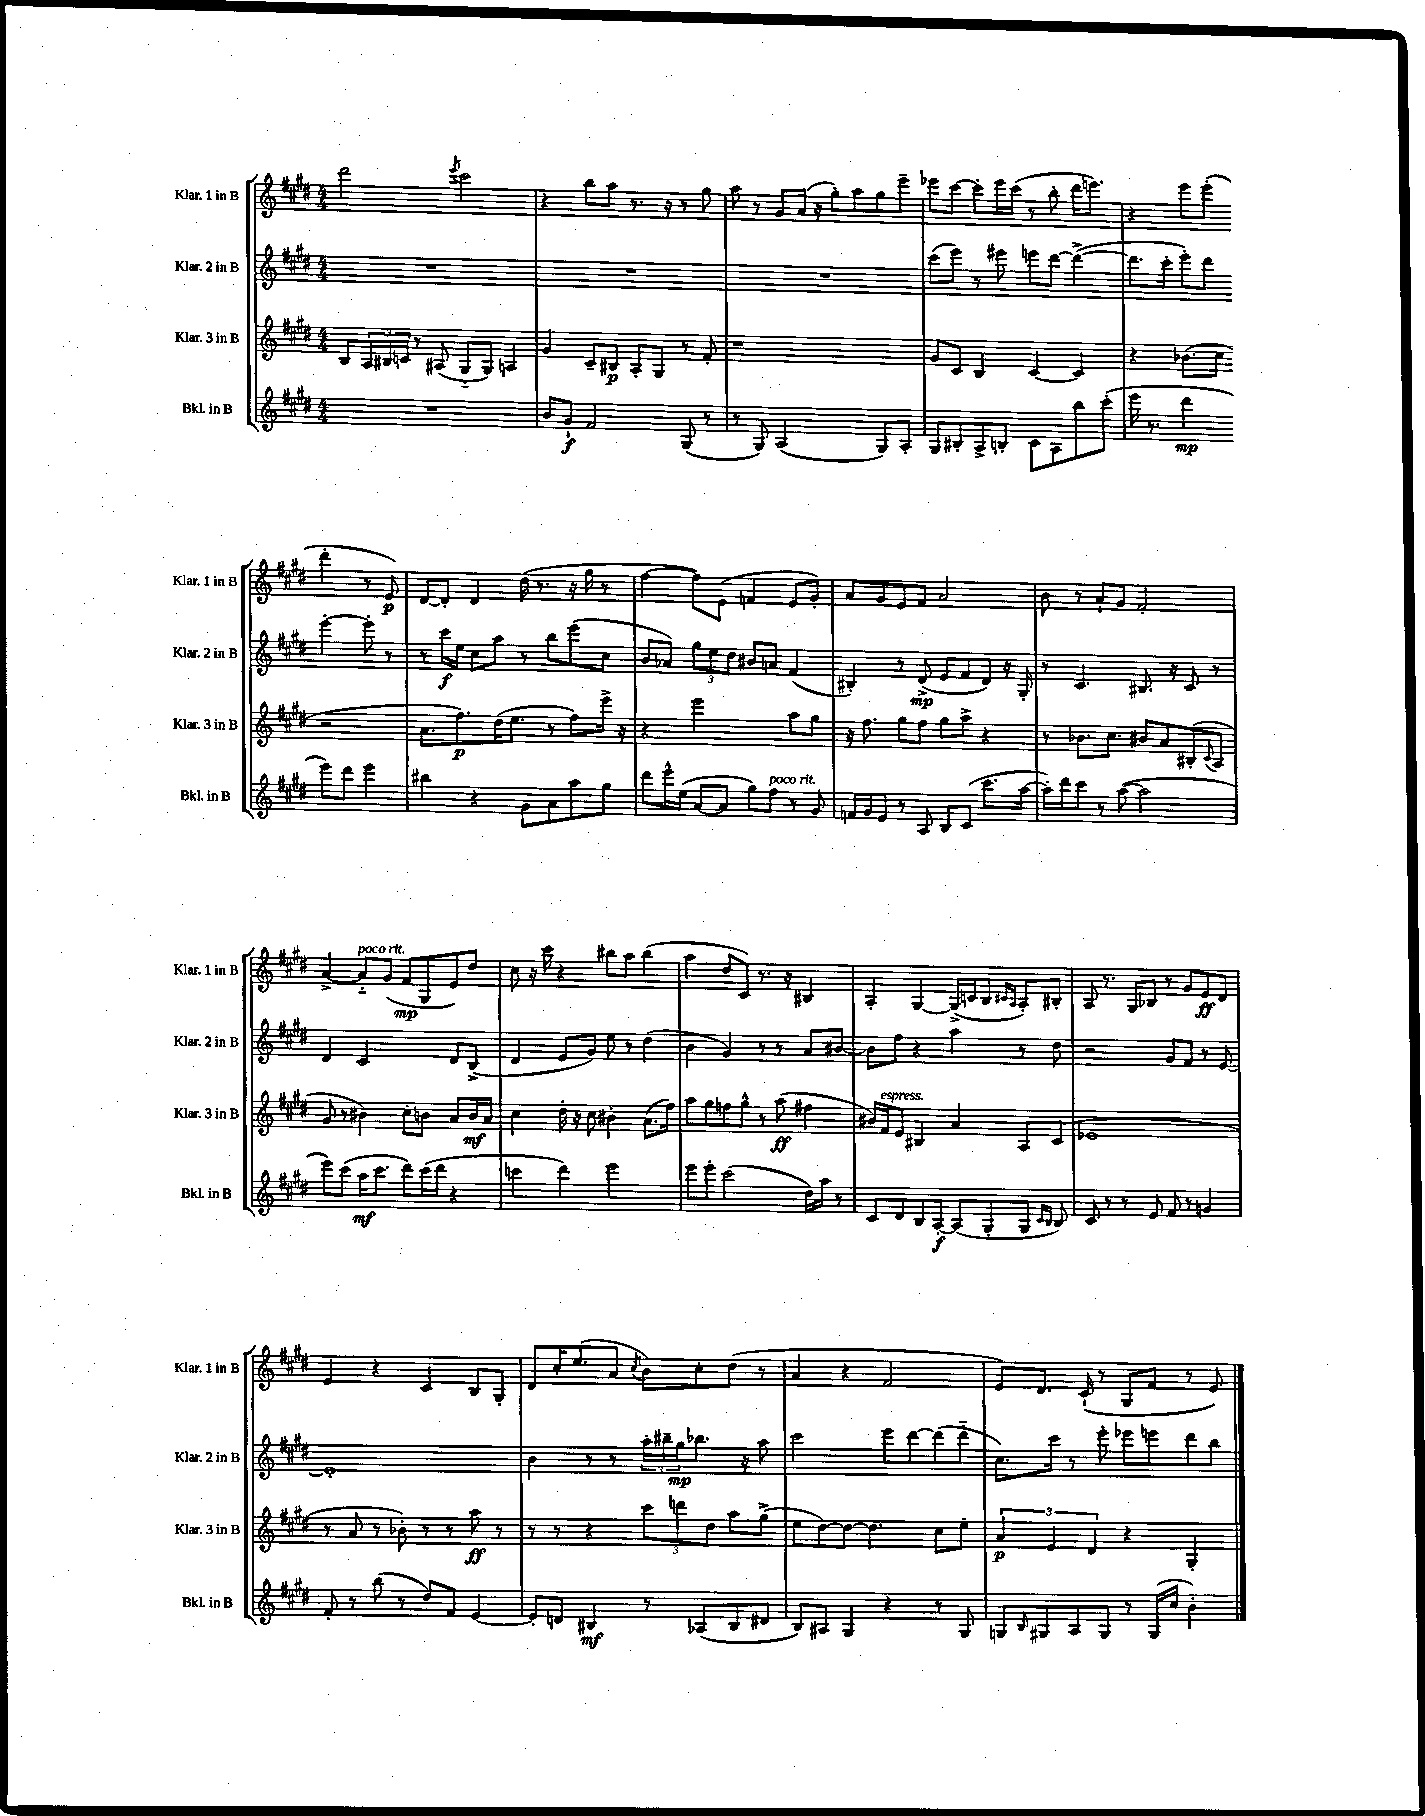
<<
\new StaffGroup <<
\new Staff = "s0" \with { instrumentName = "Klar. 1 in B" shortInstrumentName = "Klar. 1 in B" } {
    \clef treble \key e \major \numericTimeSignature \time 4/4
    dis'''2 \acciaccatura { e'''8 } cis'''2 |
    r4 b''8 a''8 r8. r16 r8 gis''8 |
    a''8 r8 gis'8 a'16( r16 gis''8-.) a''8 gis''8 e'''8-- |
    ees'''8 cis'''8~ cis'''8-. ees'''16 cis'''16( r8 b''8-. dis'''16 e'''8.) |
    r4 e'''8 e'''8-.( dis'''4-. r8 e'8\p) |
    dis'8~ dis'8-. dis'4 dis''16( r8. r16 gis''16 r8 |
    fis''4~ fis''8) e'8( f'4 e'8 gis'8-.) |
    a'8 gis'8 e'8 fis'8 a'2 |
    b'8 r8 a'8-! gis'8 fis'2-. |
    a'4~-> a'8-_^\markup { \italic "poco rit." } gis'8( fis'8\mp gis8 e'8) dis''8 |
    cis''8 r16 cis'''16 r4 bis''8 a''8 bis''4( |
    a''4 dis''8 cis'8) r8. r16 bis4 |
    a4-. gis4~ gis16->( c'16 b8 \grace { cis'16 a16 } a8-.) bis8-. |
    a8 r8. gis16 bes8 r8 gis'8 e'8\ff dis'8 |
    e'4 r4 cis'4 b8 gis8-. |
    dis'8 cis''16-. e''8.( a'8 \acciaccatura { cis''8 } b'8) cis''8-. dis''8( r8 |
    a'4 r4 fis'2 |
    e'8) dis'8. cis'16-!( r8 gis8 fis'8 r8 e'8) \bar "|." |
}
\new Staff = "s1" \with { instrumentName = "Klar. 2 in B" shortInstrumentName = "Klar. 2 in B" } {
    \clef treble \key e \major \numericTimeSignature \time 4/4
    R1 |
    R1 |
    R1 |
    cis'''8( e'''8) r8 eis'''8 e'''8 dis'''8~ dis'''4~->( |
    dis'''8. cis'''16-. e'''8-.) dis'''8 e'''4~-. e'''8-. r8 |
    r8 cis'''16\f e''16 cis''8 a''8 r8 b''8 e'''8( cis''8 |
    b'8 aes'8) \tuplet 3/2 { gis''8 e''8 dis''8 } bis'8 a'8 fis'4( |
    bis4-.) r8 dis'8->\mp( e'8 fis'8 dis'8) r16 gis16-. |
    r8 cis'4. bis8. r16 cis'8 r8 |
    dis'4 cis'2 dis'8 b8->( |
    dis'4 e'8 gis'8) e''8 r8 dis''4( |
    b'4 gis'4) r8 r8 a'8 bis'8~ |
    bis'8 fis''8 r4 a''4 r8 dis''8 |
    r2 gis'8 fis'8 r8 e'8~ |
    e'1-. |
    b'4 r8 r8 \tuplet 3/2 { a''16-. bis''16-- gis''16\mp } bes''8. r16 a''8 |
    cis'''2 e'''8 dis'''8~ dis'''8( dis'''8-_ |
    cis''8.) cis'''16 r8 e'''8-. ees'''8 e'''8 dis'''8 b''8 \bar "|." |
}
\new Staff = "s2" \with { instrumentName = "Klar. 3 in B" shortInstrumentName = "Klar. 3 in B" } {
    \clef treble \key e \major \numericTimeSignature \time 4/4
    b8 \tuplet 3/2 { a16 bis16 c'16 } r8 ais8( gis8-_ gis8) a4 |
    gis'4 cis'8-- bis8\p a8-. gis8 r8 fis'8-. |
    r1 |
    gis'8 cis'8 b4 cis'4~ cis'4 |
    r4 bes'8.( cis''16 r2 |
    a'8. fis''8.\p) dis''16( e''8. r8 fis''8) e'''16-> r16 |
    r4 e'''2 a''8 gis''8 |
    r16 fis''8. gis''8 fis''8 gis''8 a''8-> r4 |
    r8 bes'8. cis''8. bis'8 a'8 bis8-.( \appoggiatura { cis'8 } a8 |
    gis'8 r8 bis'4) cis''8-. b'8 a'8 b'16\mf a'16 |
    cis''4 dis''16-. r16 cis''8 bis'4-. a'8.( fis''16) |
    a''8 gis''8 f''8 gis''8-^ r8 a''8\ff( fis''4 |
    bis'16) fis'16^\markup { \italic "espress." } e'8 bis4 a'4 a8 cis'8( |
    ees'1 |
    r8 a'8 r8 bes'8-.) r8 r8 a''8\ff r8 |
    r8 r8 r4 \tuplet 3/2 { cis'''8 d'''8 dis''8 } a''8 gis''8->( |
    e''8 dis''8~) dis''8~ dis''4. cis''8 e''8-. |
    \tuplet 3/2 { a'4\p e'4 dis'4 } r4 gis4-. \bar "|." |
}
\new Staff = "s3" \with { instrumentName = "Bkl. in B" shortInstrumentName = "Bkl. in B" } {
    \clef treble \key e \major \numericTimeSignature \time 4/4
    R1 |
    b'8 gis'8-!\f fis'2 gis8( r8 |
    r8 gis8) a2( gis8) a8-. |
    gis8 bis8-. a8-> b8-. cis'8 a8 b''8 cis'''8-.( |
    e'''16 r8. dis'''4\mp e'''8) dis'''8 e'''4 |
    bis''4 r4 gis'8 a'8 a''8 gis''8 |
    dis'''8 e'''16-^ e''16( a'8~ a'8 gis''8) fis''8^\markup { \italic "poco rit." } r8 gis'8 |
    f'16 gis'16 e'8 r8 a8 b8 cis'8( cis'''8. a''16~ |
    a''16-.) dis'''16 cis'''8 r8 a''8~( a''2 |
    e'''8) cis'''8( a''16\mf cis'''8. dis'''8) cis'''16( dis'''16 r4 |
    c'''4 dis'''4) e'''2 |
    e'''8 e'''8-. cis'''2( dis''16) a''16 r8 |
    cis'8 dis'8 b8 a8~-.\f a8( gis8-. gis8 \grace { cis'16 b16 } b8) |
    cis'8 r8 r8 e'8 fis'8 r8 g'4 |
    fis'8-. r8 b''8( r8 dis''8) fis'8 e'4~ |
    e'8-. d'8 bis4\mf r8 aes8( bis8 dis'8 |
    b8) ais8 gis4 r4 r8 gis8 |
    g8 \grace { b16 } gis8 a8 gis8 r8 gis16( cis''16 b'4-.) \bar "|." |
}
>>
>>
\layout { \context { \Score \remove "Bar_number_engraver" } }
